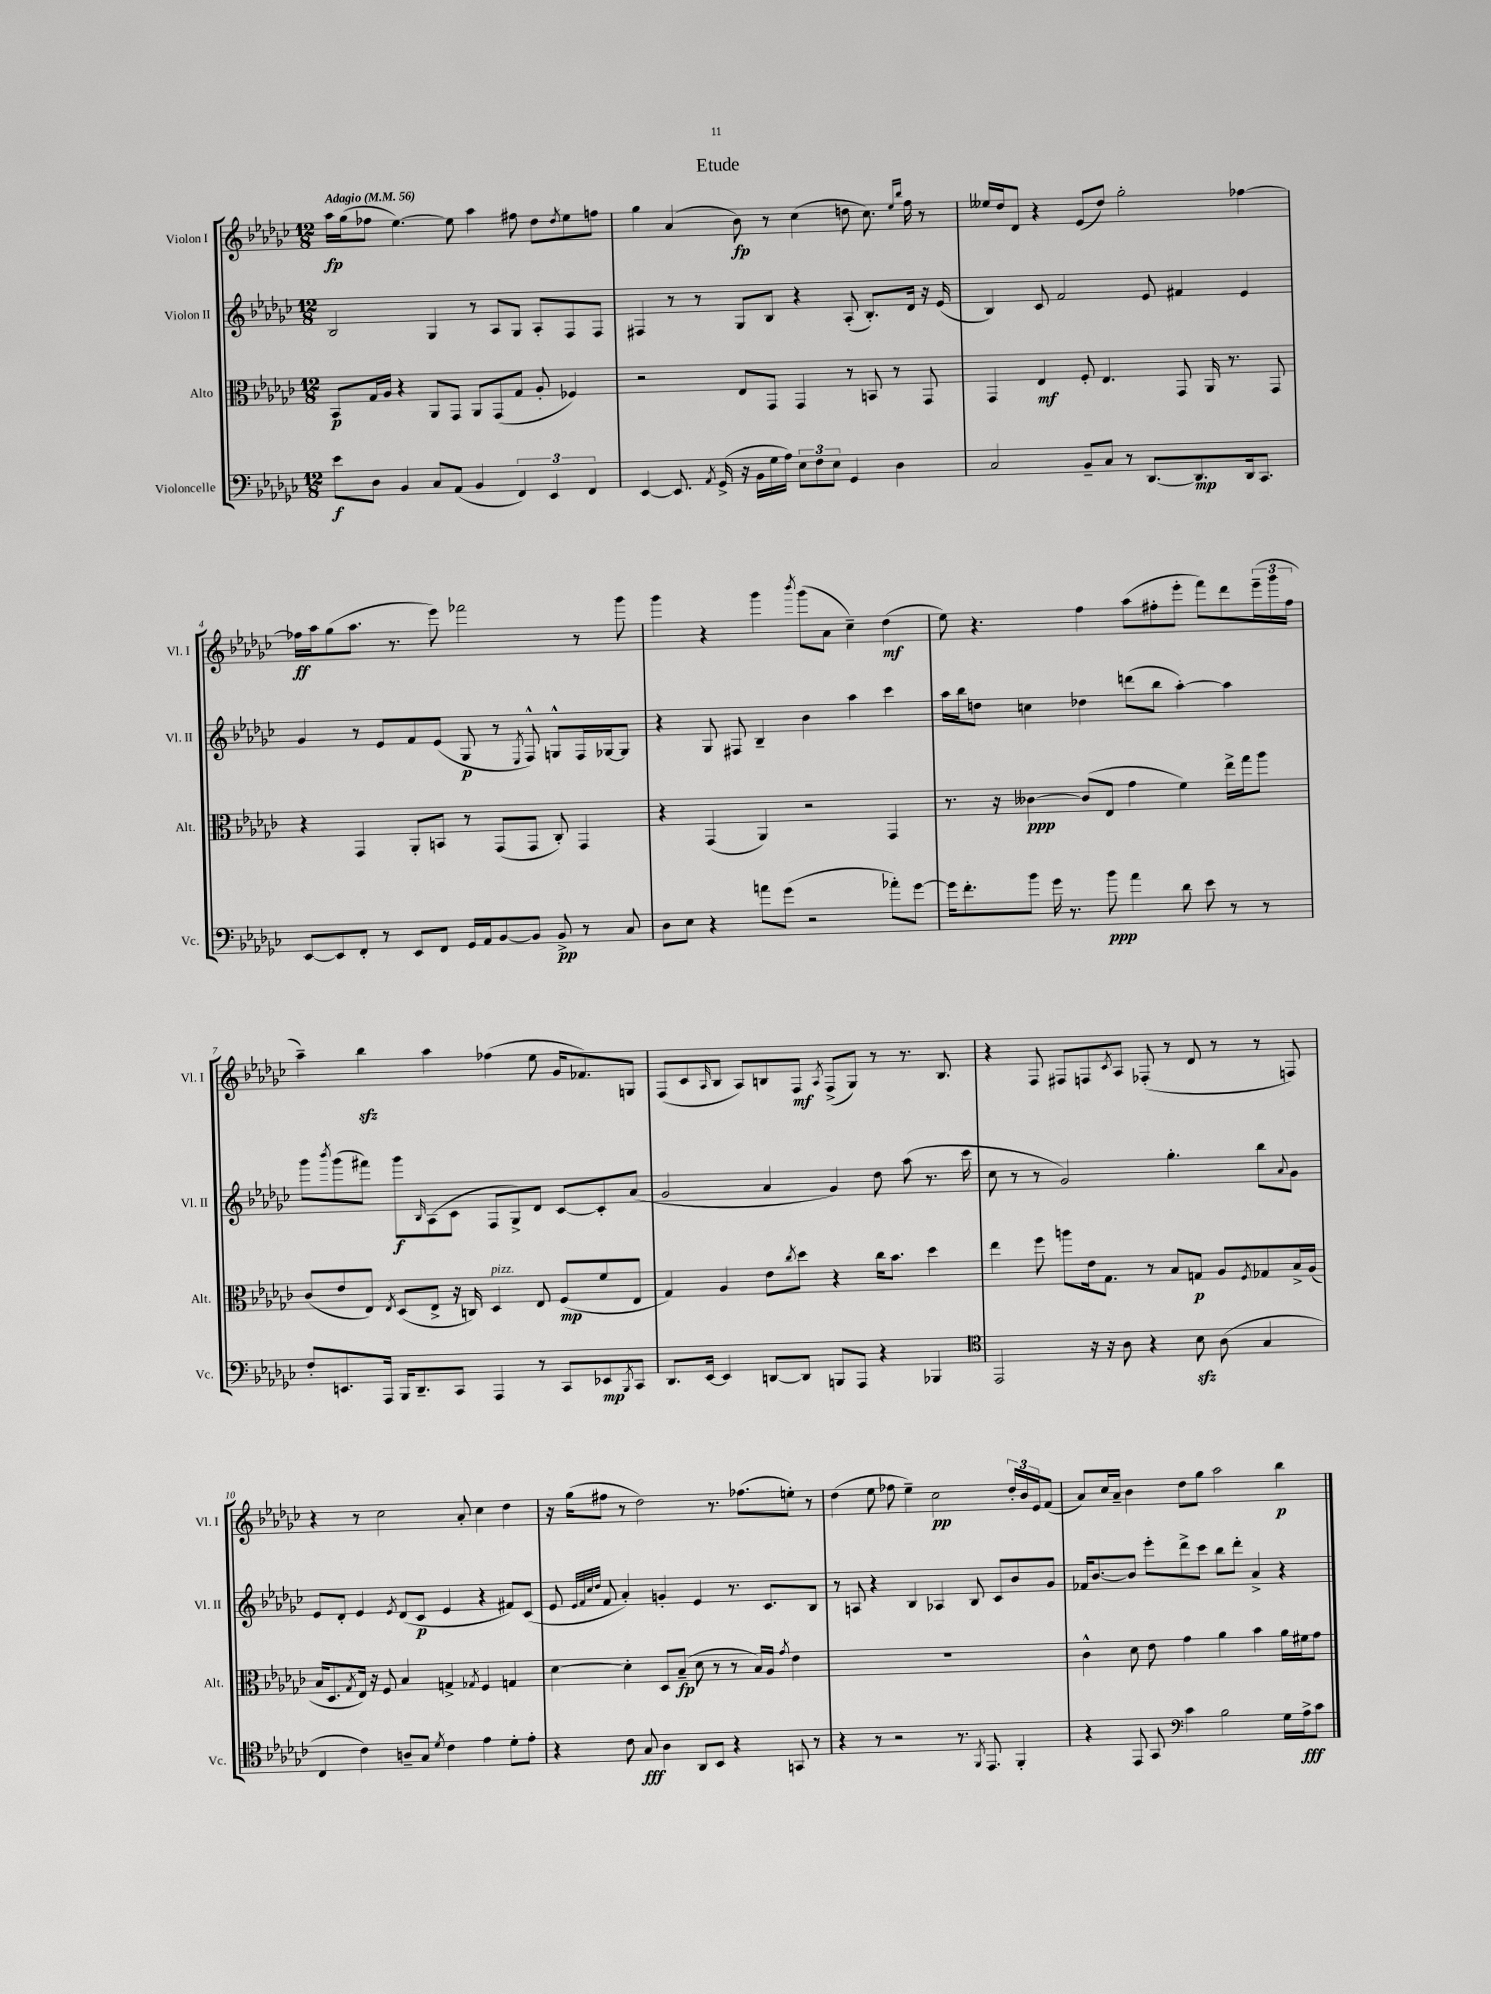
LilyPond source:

\header { title = "Etude" }
<<
\new StaffGroup <<
\new Staff = "s0" \with { instrumentName = "Violon I" shortInstrumentName = "Vl. I" } {
    \clef treble \key ges \major \numericTimeSignature \time 12/8 \tempo "Adagio" 4 = 56
    aes''16\fp ges''16( fes''8 ees''4.~) ees''8 aes''4 fis''8 des''8 \acciaccatura { des''8 } ees''8 f''8 |
    ges''4 aes'4( bes'8\fp) r8 ces''4( d''8 ces''8.) \grace { ees''16 bes''16 } f''16 r8 |
    eeses''16 des''16 des'8 r4 ees'8( des''8) ges''2-. fes''4~ |
    fes''16\ff aes''16 ges''8( aes''8. r8. ees'''8) fes'''2 r8 ges'''8 |
    ges'''4 r4 ges'''4 \acciaccatura { bes'''8 } ges'''8( aes'8 ces''4--) des''4\mf( |
    ees''8) r4. f''4 aes''8( fis''8-. ees'''8-. f'''8) des'''8 \tuplet 3/2 { ees'''16--( ges'''16 fis''16 } |
    aes''4--) bes''4\sfz aes''4 fes''4( ees''8 ges'16 fes'8.) g8 |
    f8( ces'8 \grace { aes16 } bes8 aes8) b8 f8\mf \acciaccatura { aes8 } f8->( ges8) r8 r8. b8. |
    r4 f8 fis8 f8 \acciaccatura { ces'8 } aes8 fes8-.( r8 des'8 r8 r8 f8) |
    r4 r8 ces''2 aes'8-. ces''4 des''4 |
    r16 ges''16( fis''8 r8 des''2) r8. fes''8.( e''8-.) r8 |
    des''4( ees''8 fes''8 ees''4--) ces''2\pp \tuplet 3/2 { des''16-. bes'16 ees'16 } f'8( |
    aes'8) ces''16 aes'16-- bes'4 des''8 ges''8 aes''2 bes''4\p \bar "|." |
}
\new Staff = "s1" \with { instrumentName = "Violon II" shortInstrumentName = "Vl. II" } {
    \clef treble \key ges \major \numericTimeSignature \time 12/8
    bes2 ges4 r8 aes8 ges8 aes8-. f8 f8 |
    fis4 r8 r8 ges8 bes8 r4 aes8-.( bes8.-.) des'16 r16 ees'16( |
    bes4) ces'8 f'2 ees'8 fis'4 ees'4 |
    ges'4 r8 ees'8 f'8 ees'8( ges8\p r8 \acciaccatura { ees8 } f8-^) g8-^ f16 ges16~ ges8 |
    r4 ges8 fis8 bes4-- bes'4 aes''4 ces'''4 |
    aes''16 bes''16 d''8 c''4 des''4 d'''8( bes''8 aes''4~-.) aes''4 |
    ges'''8 \acciaccatura { bes'''8 } ges'''8( fis'''8) ges'''8\f \grace { bes16 } aes8( ces'8 f8 ges8->) des'8 ces'8~ ces'8-. aes'8( |
    ges'2 aes'4 ges'4) des''8 aes''8( r8. ces'''16 |
    ces''8 r8 r8 ges'2) ges''4.-. bes''8 \appoggiatura { aes'8 } ges'8 |
    ees'8 des'8-. ees'4 \acciaccatura { ees'8 } des'8( ces'8\p ees'4 r4 fis'8) ces'8( |
    ees'8 \grace { ees'32 f'32 ces''32 des''32 } f'8 aes'4-.) g'4-. ees'4 r8. ces'8. bes8 |
    r8 a8 r4 bes4 aes4 bes8 ces'8 bes'8 ges'8 |
    fes'16 bes'8.~ bes'8 ees'''8-. des'''8-> ces'''8 bes''8 des'''8-. aes'4-> r4 \bar "|." |
}
\new Staff = "s2" \with { instrumentName = "Alto" shortInstrumentName = "Alt." } {
    \clef alto \key ges \major \numericTimeSignature \time 12/8
    bes,8\p ges16 aes16 r4 aes,8 ges,8 aes,8 ges,8( ges8 aes8-. fes4) |
    r2 ees8 ges,8 ges,4 r8 b,8 r8 ges,8 |
    ges,4 ees4\mf f8-. ees4. ges,8 aes,16 r8. ges,8 |
    r4 ges,4 aes,8-. b,8 r8 ges,8( ges,8 ces8-.) ges,4 |
    r4 ges,4( aes,4) r2 ges,4 |
    r8. r16 ceses'4~\ppp ceses'8( ees8 ges'4 f'4) ees''16-> ges''16 aes''8 |
    ces'8( ees'8 ees8) \acciaccatura { ees8 } des8( ees8-> r16 c16) des4^\markup { \italic "pizz." } ees8 f8\mp( f'8 ees8 |
    ges4) aes4 ees'8 \acciaccatura { ces''8 } des''8 r4 ces''16 bes'8. des''4 |
    ees''4 f''8 a''8 ees'16 ges8. r8 bes8 g8\p aes8 \acciaccatura { f8 } ges8 bes16-> aes16( |
    bes16 des8. \acciaccatura { ges8 } ees16) r16 f8 bes4 g4-> \acciaccatura { ges8 } f4 g4 |
    des'4~ des'4-. des8 bes8--\fp( des'8 r8 r8 bes16) aes16 \acciaccatura { ges'8 } ees'4 |
    R1. |
    ces'4-^ des'8 ees'8 ges'4 aes'4 bes'4 aes'16 fis'16 ges'8 \bar "|." |
}
\new Staff = "s3" \with { instrumentName = "Violoncelle" shortInstrumentName = "Vc." } {
    \clef bass \key ges \major \numericTimeSignature \time 12/8
    ees'8\f des8 bes,4 ces8 aes,8( bes,4 \tuplet 3/2 { f,4) ees,4 f,4 } |
    ees,4~ ees,8. \acciaccatura { aes,8 } ges,16->( r16 bes,16 ges16 aes16) \tuplet 3/2 { ees8 f8 ees8 } ges,4 des4 |
    ces2 bes,8-- ces8 r8 des,8.~ des,8.\mp des,16 ces,8. |
    ees,8~ ees,8 f,8-. r8 ees,8 f,8 ges,16 aes,16 bes,8~ bes,8 bes,8->\pp r8 ces8 |
    des8 ees8 r4 a'8 ges'8( r2 aes'8-.) ges'8~ |
    ges'16 f'8.-. bes'8 ges'16 r8. bes'8\ppp aes'4 des'8 ees'8 r8 r8 |
    f8-. e,8. aes,,16 bes,,16 des,8.-- ces,8 aes,,4 r8 ces,8 ees,8\mp \acciaccatura { bes,,8 } ces,8 |
    des,8. ees,16~ ees,4 d,8~ d,8 b,,8 aes,,8 r4 bes,,4 |
    \clef tenor ees,2 r16 r16 aes8 r4 bes8\sfz aes8( ges4 |
    ces4 ces'4) a8-- ges8 \acciaccatura { des'8 } ces'4 ees'4 des'8-. ees'8-. |
    r4 ces'8 ges8\fff aes4 aes,8 bes,8 r4 g,8 r8 |
    r4 r8 r2 r8. \acciaccatura { f,8 } ees,8. f,4-. |
    r4 ees,8 ges,8 \clef bass ces'4 bes2 ges16 aes16->\fff ces'8 \bar "|." |
}
>>
>>
